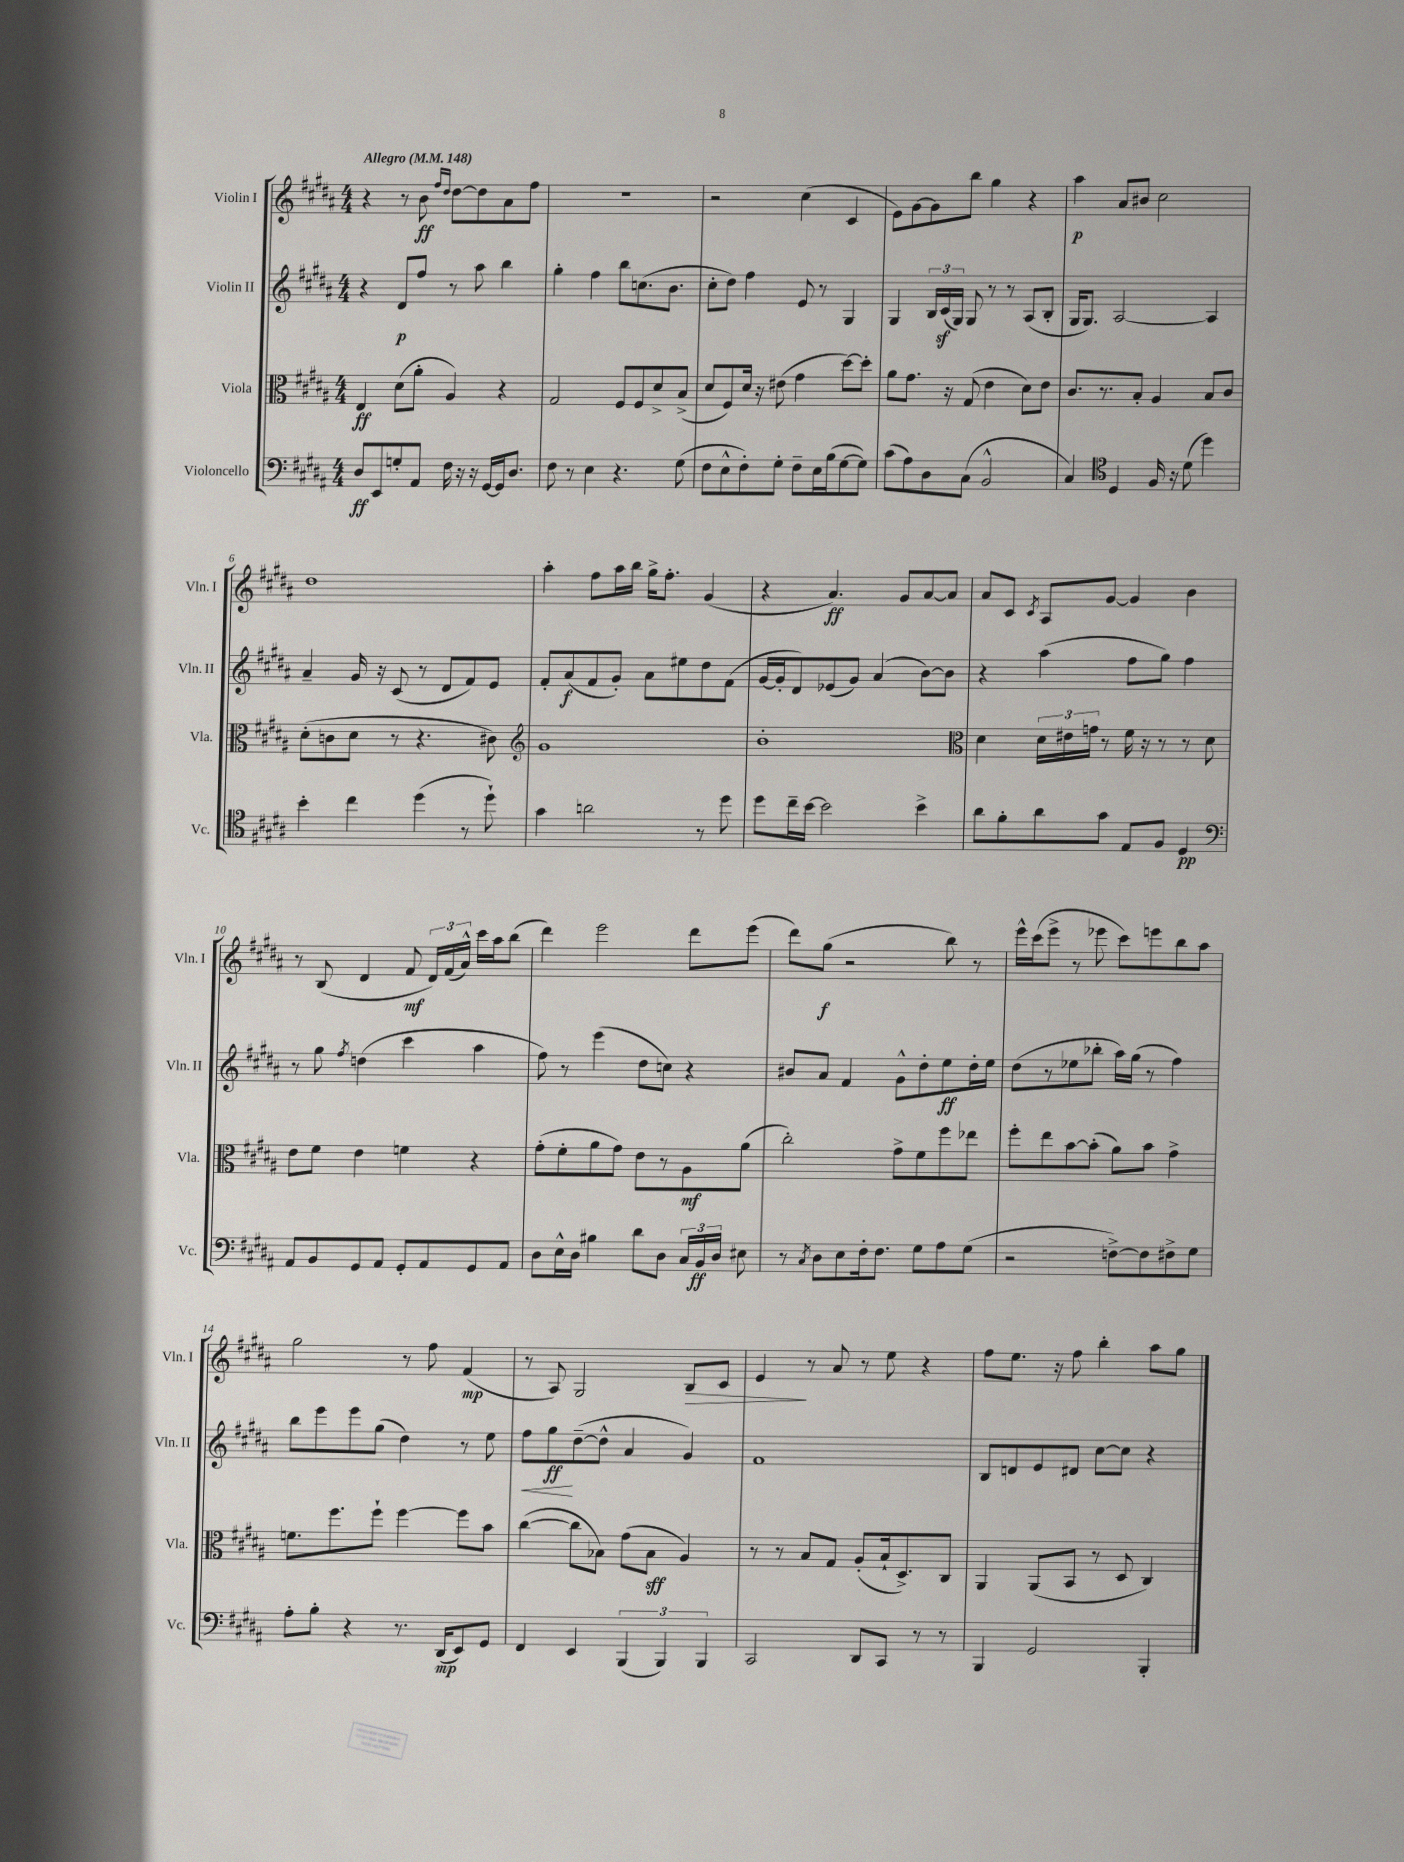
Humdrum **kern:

**kern	**kern	**kern	**kern
*staff4	*staff3	*staff2	*staff1
*clefF4	*clefC3	*clefG2	*clefG2
*k[f#c#g#d#a#]	*k[f#c#g#d#a#]	*k[f#c#g#d#a#]	*k[f#c#g#d#a#]
*M4/4	*M4/4	*M4/4	*M4/4
*MM148	*MM148	*MM148	*MM148
8D#	4E	4r	4r
8EE	.	.	.
8G'	(8d#	8d#	8r
8AA#	8a#'	8ff#	8b
.	.	.	16qqff#
.	.	.	16qqdd#
16F#	4A#)	8r	[8dd#
16r	.	.	.
16r	.	8aa#	8dd#]
[16GG#	.	.	.
16GG#]	4r	4bb	8a#
8.D#	.	.	.
.	.	.	8ff#
=	=	=	=
8F#	2G#	4gg#'	1r
8r	.	.	.
4E	.	4ff#	.
4.r	8F#	8bb	.
.	8F#	(8.cc	.
.	8d#^	.	.
.	.	8.b	.
(8G#	(8B^	.	.
=	=	=	=
8F#	8d#	8cc#'	2r
8E^^	8F#)	8dd#)	.
8F#')	16d#	4ff#	.
.	16r	.	.
8G#'	(8e#	.	.
8F#~	4g#	8e	(4cc#
16E	.	8r	.
(16B	.	.	.
[8G#	[8dd#)	4G#	4c#
8G#])	8dd#']	.	.
=	=	=	=
(8c#	8a#	4G#	8e)
8A#)	8.g#	.	[8g#
8D#	.	24B	8g#]
.	.	(24c#	.
.	16r	.	.
.	.	24G#)	.
(8C#	(8G#	8G#	8bb
2BB^^	4e	8r	4gg#
.	.	8r	.
.	8d#)	(8A#	4r
.	8e	8B'	.
=	=	=	=
4C#)	8.c#	16G#	4aa#
.	.	8.G#)	.
.	8.r	.	.
*clefC4	*	*	*
4D#	.	[2A#	8a#
.	8B'	.	8b#
16F#	4A#	.	2cc#
16r	.	.	.
(8d#	.	.	.
4dd#)	8B	4A#]	.
.	8c#	.	.
=	=	=	=
4b'	(8d#'	4a#~	1dd#
.	8c	.	.
4cc#	8d#	16g#	.
.	.	16r	.
.	8r	(8c#	.
(4dd#	4.r	8r	.
.	.	8d#	.
8r	.	8f#)	.
8dd#`)	8c#)	8e	.
=	=	=	=
*	*clefG2	*	*
4g#	1g#	8f#'	4aa#'
.	.	(8a#	.
2a	.	8f#	8ff#
.	.	8g#')	16aa#
.	.	.	16bb
.	.	8a#	16gg#^
.	.	.	8.ff#'
.	.	8ee#	.
8r	.	8dd#	(4g#
8dd#	.	(8f#	.
=	=	=	=
8dd#	1b'	[16g#	4r
.	.	16g#']	.
16cc#~	.	8d#)	.
[16b	.	.	.
2b]	.	(8e-	4.a#)
.	.	8g#)	.
.	.	(4a#	.
.	.	.	8g#
4b^	.	[8b)	[8a#
.	.	8b]	8a#]
=	=	=	=
*	*clefC3	*	*
8a#	4d#	4r	8a#
8f#'	.	.	8c#
.	.	.	8qc#
8a#	24d#	(4aa#	8A#
.	24e#	.	.
.	24g	.	.
8g#	8r	.	[8g#
8E	16f#	8ff#	4g#]
.	16r	.	.
8F#	8r	8gg#)	.
4D#	8r	4ff#	4b
.	8d#	.	.
=	=	=	=
*clefF4	*	*	*
8AA#	8e	8r	8r
8BB	8f#	8gg#	(8B
.	.	8qff#	.
8GG#	4e	(4dd	4d#
8AA#	.	.	.
8GG#'	4f	4ccc#	8f#
8AA#	.	.	24d#)
.	.	.	(24f#
.	.	.	24a#^^)
8GG#	4r	4aa#	16ccc#
.	.	.	16aa#
8AA#	.	.	(8bb
=	=	=	=
8D#	(8g#'	8ff#)	4ddd#)
16E^^	8f#'	8r	.
16D#	.	.	.
4B#	8a#	(4eee	2eee
.	8g#)	.	.
8d#	8e	8dd#	.
8D#	8r	8cc)	.
24C#	8A#	4r	8ddd#
24BB	.	.	.
24D#	.	.	.
8E#	(8a#	.	(8eee
=	=	=	=
8r	2cc#')	8b#	8ddd#)
8qC#	.	.	.
8D#	.	8a#	(8gg#
8E	.	4f#	2r
16F#'	.	.	.
8.F#	.	.	.
.	8g#^	8g#^^	.
8G#	8f#	8dd#'	.
8A#	8ff#	8ee	8bb)
(8G#	8ee-	16dd#'	8r
.	.	16ee	.
=	=	=	=
2r	8ff#'	(8dd#	16eee^^
.	.	.	(16ccc#
.	8ee	8r	8eee^
.	[8b	8ee-	8r
.	(8b']	8bb-'	8eee-
[8F^)	8a#)	16aa#)	8ccc#)
.	.	(16gg#	.
8F]	8b	8r	8eee
8F#^	4g#^	4ff#)	8bb
8G#	.	.	8aa#
=	=	=	=
8A#'	8.f	8bb	2gg#
8B'	.	8eee	.
.	8.ff#	.	.
4r	.	8eee	.
.	8ff#`	(8gg#	.
8.r	[4ff#	4dd#)	8r
.	.	.	8ff#
(16DD#	.	.	.
8EE)	8ff#]	8r	(4f#
8GG#	8b	8ee	.
=	=	=	=
4FF#	([4cc#	8ff#	8r
.	.	8gg#	8A#)
4EE	8cc#]	([8dd#~	2G#
.	8B-)	8dd#^^]	.
(6BBB	(8g#	4a#	.
.	8B-	.	.
6BBB)	.	.	.
.	4A#)	4g#)	8B
6BBB	.	.	.
.	.	.	8c#
=	=	=	=
2CC#	8r	1f#	4e
.	8r	.	.
.	8B	.	8r
.	8G#	.	8a#
8DD#	(8A#'	.	8r
8CC#	16B`	.	8ee
.	8.D#^)	.	.
8r	.	.	4r
8r	8C#	.	.
=	=	=	=
4BBB	4AA#	8B	8ff#
.	.	8d	8.ee
2GG#	(8AA#	8e	.
.	.	.	16r
.	8BB	8d#	8ff#
.	8r	[8cc#	4bb'
.	8D#	8cc#]	.
4BBB'	4C#)	4r	8aa#
.	.	.	8gg#
==	==	==	==
*-	*-	*-	*-
